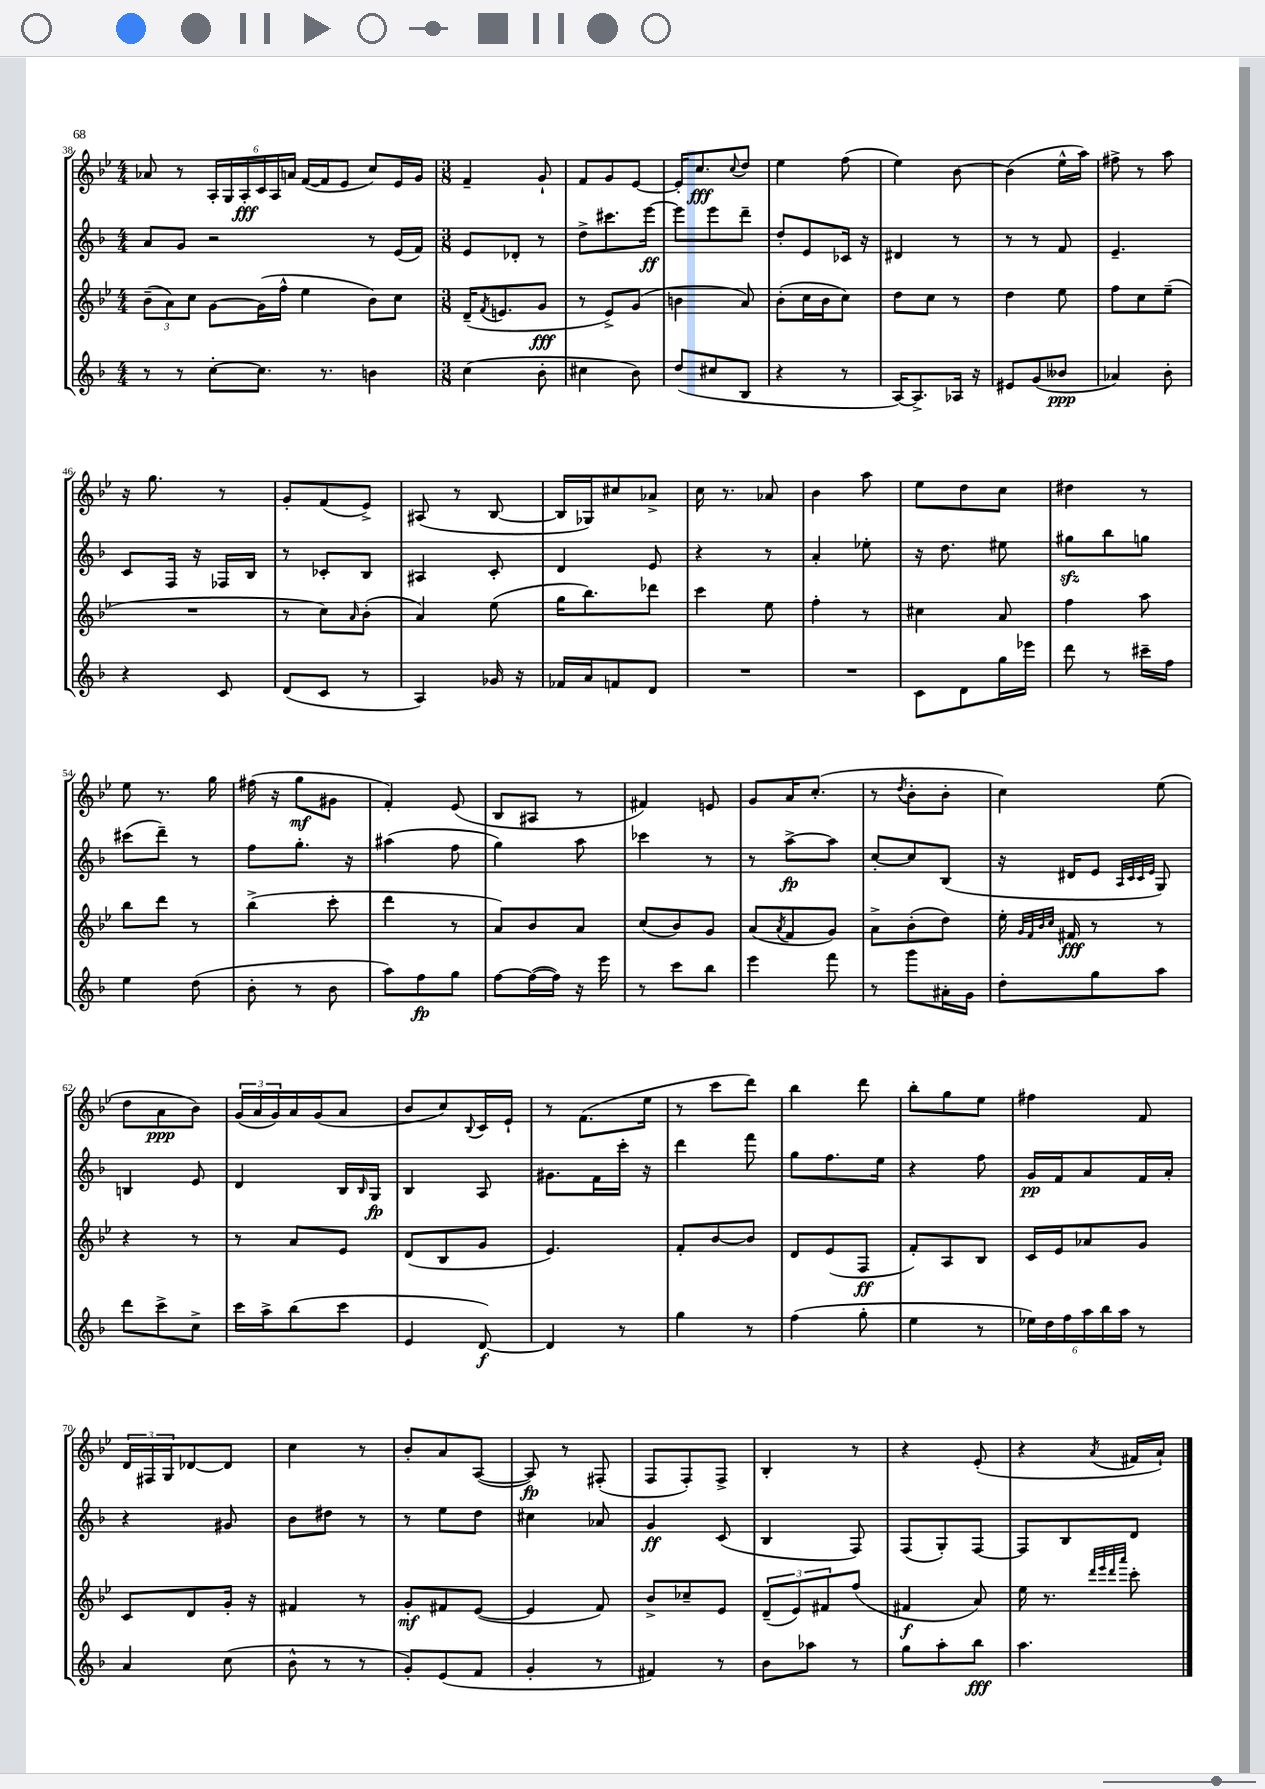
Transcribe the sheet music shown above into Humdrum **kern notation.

**kern	**dynam	**kern	**dynam	**kern	**dynam	**kern	**dynam
*part4	*part4	*part3	*part3	*part2	*part2	*part1	*part1
*staff4	*staff4	*staff3	*staff3	*staff2	*staff2	*staff1	*staff1
*clefG2	*	*clefG2	*	*clefG2	*	*clefG2	*
*k[b-]	*	*k[b-e-]	*	*k[b-]	*	*k[b-e-]	*
*M4/4	*	*M4/4	*	*M4/4	*	*M4/4	*
=38	=38	=38	=38	=38	=38	=38	=38
8r	.	(12b-~\L	.	8a/L	.	8a-X/	.
.	.	12a\)	.	.	.	.	.
8r	.	.	.	8g/J	.	8r	.
.	.	12cc\J	.	.	.	.	.
[8cc'\L	.	[8g\L	.	2r	.	24A'/LL	.
.	.	.	.	.	.	24G/	.
.	.	.	.	.	.	24A'/	fff
8.cc\J]	.	(16g\L]	.	.	.	24c/	.
.	.	.	.	.	.	24A/	.
.	.	16ff^^\JJ	.	.	.	.	.
.	.	.	.	.	.	24an/JJ	.
.	.	4ee-\	.	.	.	([16f/LL	.
8.r	.	.	.	.	.	16f/J]	.
.	.	.	.	.	.	8e-/J	.
4bn\	.	8b-\L)	.	8r	.	8cc/L)	.
.	.	8cc\J	.	(16e/LL	.	16e-/L	.
.	.	.	.	16f/JJ)	.	16g/JJ	.
=39	=39	=39	=39	=39	=39	=39	=39
*M3/8	*	*M3/8	*	*M3/8	*	*M3/8	*
(4cc\	.	(16d~/KL	.	8e/L	.	4f~/	.
.	.	8qf/	.	.	.	.	.
.	.	8.en/	.	.	.	.	.
.	.	.	.	8d-X'/J	.	.	.
8b-'\	.	8g/J	fff	8r	.	8g`/	.
=40	=40	=40	=40	=40	=40	=40	=40
4cc#X\	.	8r	.	8dd^\L	.	8f/L	.
.	.	8e-^/L)	.	8.ccc#X\	.	8g/	.
8b-\)	.	(8g/J	.	.	.	[8e-/J	.
.	.	.	.	[16eee\Jk	ff	.	.
=41	=41	=41	=41	=41	=41	=41	=41
(8dd/L	.	4bn\	.	8eee\L]	.	16e-'/KL]	.
.	.	.	.	.	.	8.cc/	fff
8cc#X/	.	.	.	8eee\	.	.	.
.	.	.	.	.	.	8qqcc/	.
8B-/J	.	8a/)	.	8ddd~\J	.	8dd/J	.
=42	=42	=42	=42	=42	=42	=42	=42
4r	.	(8b-'\L	.	8dd'/L	.	4ee-\	.
.	.	16cc\L	.	8e/	.	.	.
.	.	16b-\J	.	.	.	.	.
8r	.	8cc\J)	.	16c-X/Jk	.	(8ff\	.
.	.	.	.	16r	.	.	.
=43	=43	=43	=43	=43	=43	=43	=43
[16A/KL)	.	8dd\L	.	4d#X/	.	4ee-\)	.
8.A^/]	.	.	.	.	.	.	.
.	.	8cc\J	.	.	.	.	.
16A-X/Jk	.	8r	.	8r	.	[8b-\	.
16r	.	.	.	.	.	.	.
=44	=44	=44	=44	=44	=44	=44	=44
8e#X/L	.	4dd\	.	8r	.	(4b-\]	.
(8g/	.	.	.	8r	.	.	.
8b--X/J	ppp	8ee-\	.	8f/	.	16ee-^^\LL	.
.	.	.	.	.	.	16aa\JJ)	.
=45	=45	=45	=45	=45	=45	=45	=45
4a-X/)	.	8ff\L	.	4.e~/	.	8ff#X^\	.
.	.	8cc\	.	.	.	8r	.
8b-'\	.	(8ee-~\J	.	.	.	8aa\	.
!!LO:LB:g=z
=46	=46	=46	=46	=46	=46	=46	=46
4r	.	4.r	.	8c/L	.	16r	.
.	.	.	.	.	.	8.gg\	.
.	.	.	.	16F/Jk	.	.	.
.	.	.	.	16r	.	.	.
8c/	.	.	.	16F-X/LL	.	8r	.
.	.	.	.	16B-/JJ	.	.	.
=47	=47	=47	=47	=47	=47	=47	=47
(8d/L	.	8r	.	8r	.	8g'/L	.
8c/J	.	8cc\L)	.	8c-X'/L	.	(8f/	.
.	.	16qqa/	.	.	.	.	.
8r	.	(8b-'\J	.	8B-/J	.	8e-^/J)	.
=48	=48	=48	=48	=48	=48	=48	=48
4A/)	.	4a/)	.	4A#X/	.	(8A#X/	.
.	.	.	.	.	.	8r	.
16g-X/	.	(8ee-\	.	8c'/	.	[8B-/	.
16r	.	.	.	.	.	.	.
=49	=49	=49	=49	=49	=49	=49	=49
16f-X/LL	.	16gg\KL	.	4d/	.	16B-/LL]	.
16a/J	.	8.bb-\)	.	.	.	16G-X/J)	.
8fn/	.	.	.	.	.	8cc#X/	.
8d/J	.	8ddd-X\J	.	8e/	.	8a-X^/J	.
=50	=50	=50	=50	=50	=50	=50	=50
4.r	.	4ccc\	.	4r	.	16cc\	.
.	.	.	.	.	.	8.r	.
.	.	8ee-\	.	8r	.	8a-X/	.
=51	=51	=51	=51	=51	=51	=51	=51
4.r	.	4ff'\	.	4a'/	.	4b-\	.
.	.	8r	.	8ee-X'\	.	8aa\	.
=52	=52	=52	=52	=52	=52	=52	=52
8c\L	.	4cc#X\	.	16r	.	8ee-\L	.
.	.	.	.	8.dd\	.	.	.
8d\	.	.	.	.	.	8dd\	.
16gg\L	.	8a/	.	8ee#X\	.	8cc\J	.
16eee-X\JJ	.	.	.	.	.	.	.
=53	=53	=53	=53	=53	=53	=53	=53
8ddd\	.	4ff\	.	8gg#Xzz\L	.	4dd#X\	.
8r	.	.	.	8bb-\	.	.	.
16ccc#X~\LL	.	8aa\	.	8ggn\J	.	8r	.
16ff\JJ	.	.	.	.	.	.	.
!!LO:LB:g=z
=54	=54	=54	=54	=54	=54	=54	=54
4ee\	.	8bb-\L	.	(8ccc#X\L	.	8ee-\	.
.	.	8ddd\J	.	8ddd~\J)	.	8.r	.
(8dd\	.	8r	.	8r	.	.	.
.	.	.	.	.	.	16gg\	.
=55	=55	=55	=55	=55	=55	=55	=55
8b-'\	.	(4bb-^\	.	8ff\L	.	(16ff#X\	.
.	.	.	.	.	.	16r	.
8r	.	.	.	8.gg'\J	.	8gg\L	mf
8b-\	.	8ccc'\	.	.	.	8g#X\J	.
.	.	.	.	16r	.	.	.
=56	=56	=56	=56	=56	=56	=56	=56
8aa\L)	.	4ddd\	.	(4aa#X\	.	4f'/)	.
8ff\	fp	.	.	.	.	.	.
8gg\J	.	8r	.	8ff\	.	(8e-/	.
=57	=57	=57	=57	=57	=57	=57	=57
[8ff\L	.	8a/L)	.	4gg\)	.	8B-/L	.
(16ff\L_	.	8b-/	.	.	.	8A#X/J	.
16ff\JJ])	.	.	.	.	.	.	.
16r	.	8a/J	.	8aa\	.	8r	.
16eee\	.	.	.	.	.	.	.
=58	=58	=58	=58	=58	=58	=58	=58
8r	.	(8cc/L	.	4ccc-X\	.	4f#X/)	.
8ccc\L	.	8b-/)	.	.	.	.	.
8bb-\J	.	8g/J	.	8r	.	8en/	.
=59	=59	=59	=59	=59	=59	=59	=59
4eee\	.	(8a/L	.	8r	.	8g/L	.
.	.	8qa/	.	.	.	.	.
.	.	8f/	.	[8aa^\L	fp	16a/K	.
.	.	.	.	.	.	(8.cc'/J	.
8fff\	.	8g/J)	.	8aa\J]	.	.	.
=60	=60	=60	=60	=60	=60	=60	=60
8r	.	8a^\L	.	[8cc'/L	.	8r	.
.	.	.	.	.	.	8qdd/	.
8ggg\L	.	(8b-'\	.	8cc/]	.	8b-'\L	.
16a#X'\L	.	8dd\J)	.	(8B-/J	.	8b-'\J	.
16g\JJ	.	.	.	.	.	.	.
=61	=61	=61	=61	=61	=61	=61	=61
8dd'\L	.	16ee-'\	.	16r	.	4cc\)	.
.	.	32qqg/LLL	.	.	.	.	.
.	.	32qqf/	.	.	.	.	.
.	.	32qqb-/	.	.	.	.	.
.	.	32qqcc/JJJ	.	.	.	.	.
.	.	16f#X/	fff	16d#X/KL	.	.	.
8gg\	.	8r	.	8e/J	.	.	.
.	.	.	.	32qqA/LLL	.	.	.
.	.	.	.	32qqc/	.	.	.
.	.	.	.	32qqc/	.	.	.
.	.	.	.	32qqe/JJJ	.	.	.
8aa\J	.	8r	.	8G/)	.	(8ee-\	.
!!LO:LB:g=z
=62	=62	=62	=62	=62	=62	=62	=62
8ddd\L	.	4r	.	4Bn/	.	8dd\L	.
8ccc^\	.	.	.	.	.	8a\	ppp
8cc^\J	.	8r	.	8e/	.	8b-\J)	.
=63	=63	=63	=63	=63	=63	=63	=63
16ccc\LL	.	8r	.	4d/	.	(24g/LL	.
.	.	.	.	.	.	24a/	.
16aa^\J	.	.	.	.	.	.	.
.	.	.	.	.	.	24g/)	.
(8bb-\	.	8a/L	.	.	.	16a/	.
.	.	.	.	.	.	(16g/J	.
8ccc\J	.	8e-/J	.	16B-/LL	.	8a/J	.
.	.	.	.	16qqB-/	.	.	.
.	.	.	.	16G/JJ	fp	.	.
=64	=64	=64	=64	=64	=64	=64	=64
4e/	.	(8d/L	.	4B-/	.	8b-/L	.
.	.	8B-/	.	.	.	8cc/)	.
.	.	.	.	.	.	8qqB-/	.
[8d/)	f	8g/J	.	8A/	.	16c/L	.
.	.	.	.	.	.	16e-`/JJ	.
=65	=65	=65	=65	=65	=65	=65	=65
4d/]	.	4.e-/)	.	8.g#X\L	.	8r	.
.	.	.	.	.	.	(8.f\L	.
.	.	.	.	16f\L	.	.	.
8r	.	.	.	16ccc'\JJ	.	.	.
.	.	.	.	16r	.	16ee-\Jk	.
=66	=66	=66	=66	=66	=66	=66	=66
4gg\	.	8f'/L	.	4ddd\	.	8r	.
.	.	[8b-/	.	.	.	8ccc\L	.
8r	.	8b-/J]	.	8fff\	.	8ddd\J)	.
=67	=67	=67	=67	=67	=67	=67	=67
(4ff\	.	8d/L	.	8gg\L	.	4bb-\	.
.	.	(8e-/	.	8.ff\	.	.	.
8gg'\	.	8F/J	ff	.	.	8ddd\	.
.	.	.	.	16ee\Jk	.	.	.
=68	=68	=68	=68	=68	=68	=68	=68
4ee\	.	8f'/L)	.	4r	.	8bb-'\L	.
.	.	8A/	.	.	.	8gg\	.
8r	.	8B-/J	.	8ff\	.	8ee-\J	.
=69	=69	=69	=69	=69	=69	=69	=69
24ee-X\LL)	.	16c/LL	.	16g/LL	pp	4ff#X\	.
24dd\	.	.	.	.	.	.	.
.	.	16e-/J	.	16f/J	.	.	.
24ff\	.	.	.	.	.	.	.
24aa\	.	8a-X/	.	8a/	.	.	.
24bb-\	.	.	.	.	.	.	.
24aa\JJ	.	.	.	.	.	.	.
8r	.	8g/J	.	16f/L	.	8f/	.
.	.	.	.	16a'/JJ	.	.	.
!!LO:LB:g=z
=70	=70	=70	=70	=70	=70	=70	=70
4a/	.	8c/L	.	4r	.	24d/LL	.
.	.	.	.	.	.	24F#X/	.
.	.	.	.	.	.	24G/J	.
.	.	8d/	.	.	.	[8d-X/	.
(8cc\	.	16g'/Jk	.	8g#X/	.	8d-/J]	.
.	.	16r	.	.	.	.	.
=71	=71	=71	=71	=71	=71	=71	=71
8b-^^\	.	4f#X/	.	8b-\L	.	4cc\	.
8r	.	.	.	8dd#X\J	.	.	.
8r	.	8r	.	8r	.	8r	.
=72	=72	=72	=72	=72	=72	=72	=72
8g'/L)	.	8g'/L	mf	8r	.	8b-'/L	.
(8e/	.	8f#X/	.	8ee\L	.	8a/	.
8f/J	.	([8e-/J	.	8dd\J	.	([8A/J	.
=73	=73	=73	=73	=73	=73	=73	=73
4g'/	.	4e-/]	.	4cc#X\	.	8A/])	fp
.	.	.	.	.	.	8r	.
8r	.	8f/)	.	8a-X/	.	(8F#X'/	.
=74	=74	=74	=74	=74	=74	=74	=74
4f#X/)	.	8b-^/L	.	4g/	ff	8F/L	.
.	.	8cc-X~/	.	.	.	8F'/)	.
8r	.	8e-/J	.	(8c/	.	8F^/J	.
=75	=75	=75	=75	=75	=75	=75	=75
8b-\L	.	(12d~/L	.	4B-/	.	4B-'/	.
.	.	12e-/)	.	.	.	.	.
8aa-X\J	.	.	.	.	.	.	.
.	.	12f#X/	.	.	.	.	.
8r	.	(8ff/J	.	8F/)	.	8r	.
=76	=76	=76	=76	=76	=76	=76	=76
8gg\L	.	4f#X/	f	(8F/L	.	4r	.
8aa'\	.	.	.	8G'/)	.	.	.
8bb-\J	fff	8a/)	.	[8F/J	.	(8e-'/	.
=77	=77	=77	=77	=77	=77	=77	=77
4.aa\	.	16ee-\	.	8F/L]	.	4r	.
.	.	8.r	.	.	.	.	.
.	.	.	.	8B-/	.	.	.
.	.	32qqddd/LLL	.	.	.	.	.
.	.	32qqeee-/	.	.	.	.	.
.	.	32qqddd/	.	.	.	.	.
.	.	32qqaaa/JJJ	.	.	.	8qa/	.
.	.	8ccc'\	.	8d/J	.	16f#X/LL	.
.	.	.	.	.	.	16a`/JJ)	.
==	==	==	==	==	==	==	==
*-	*-	*-	*-	*-	*-	*-	*-
